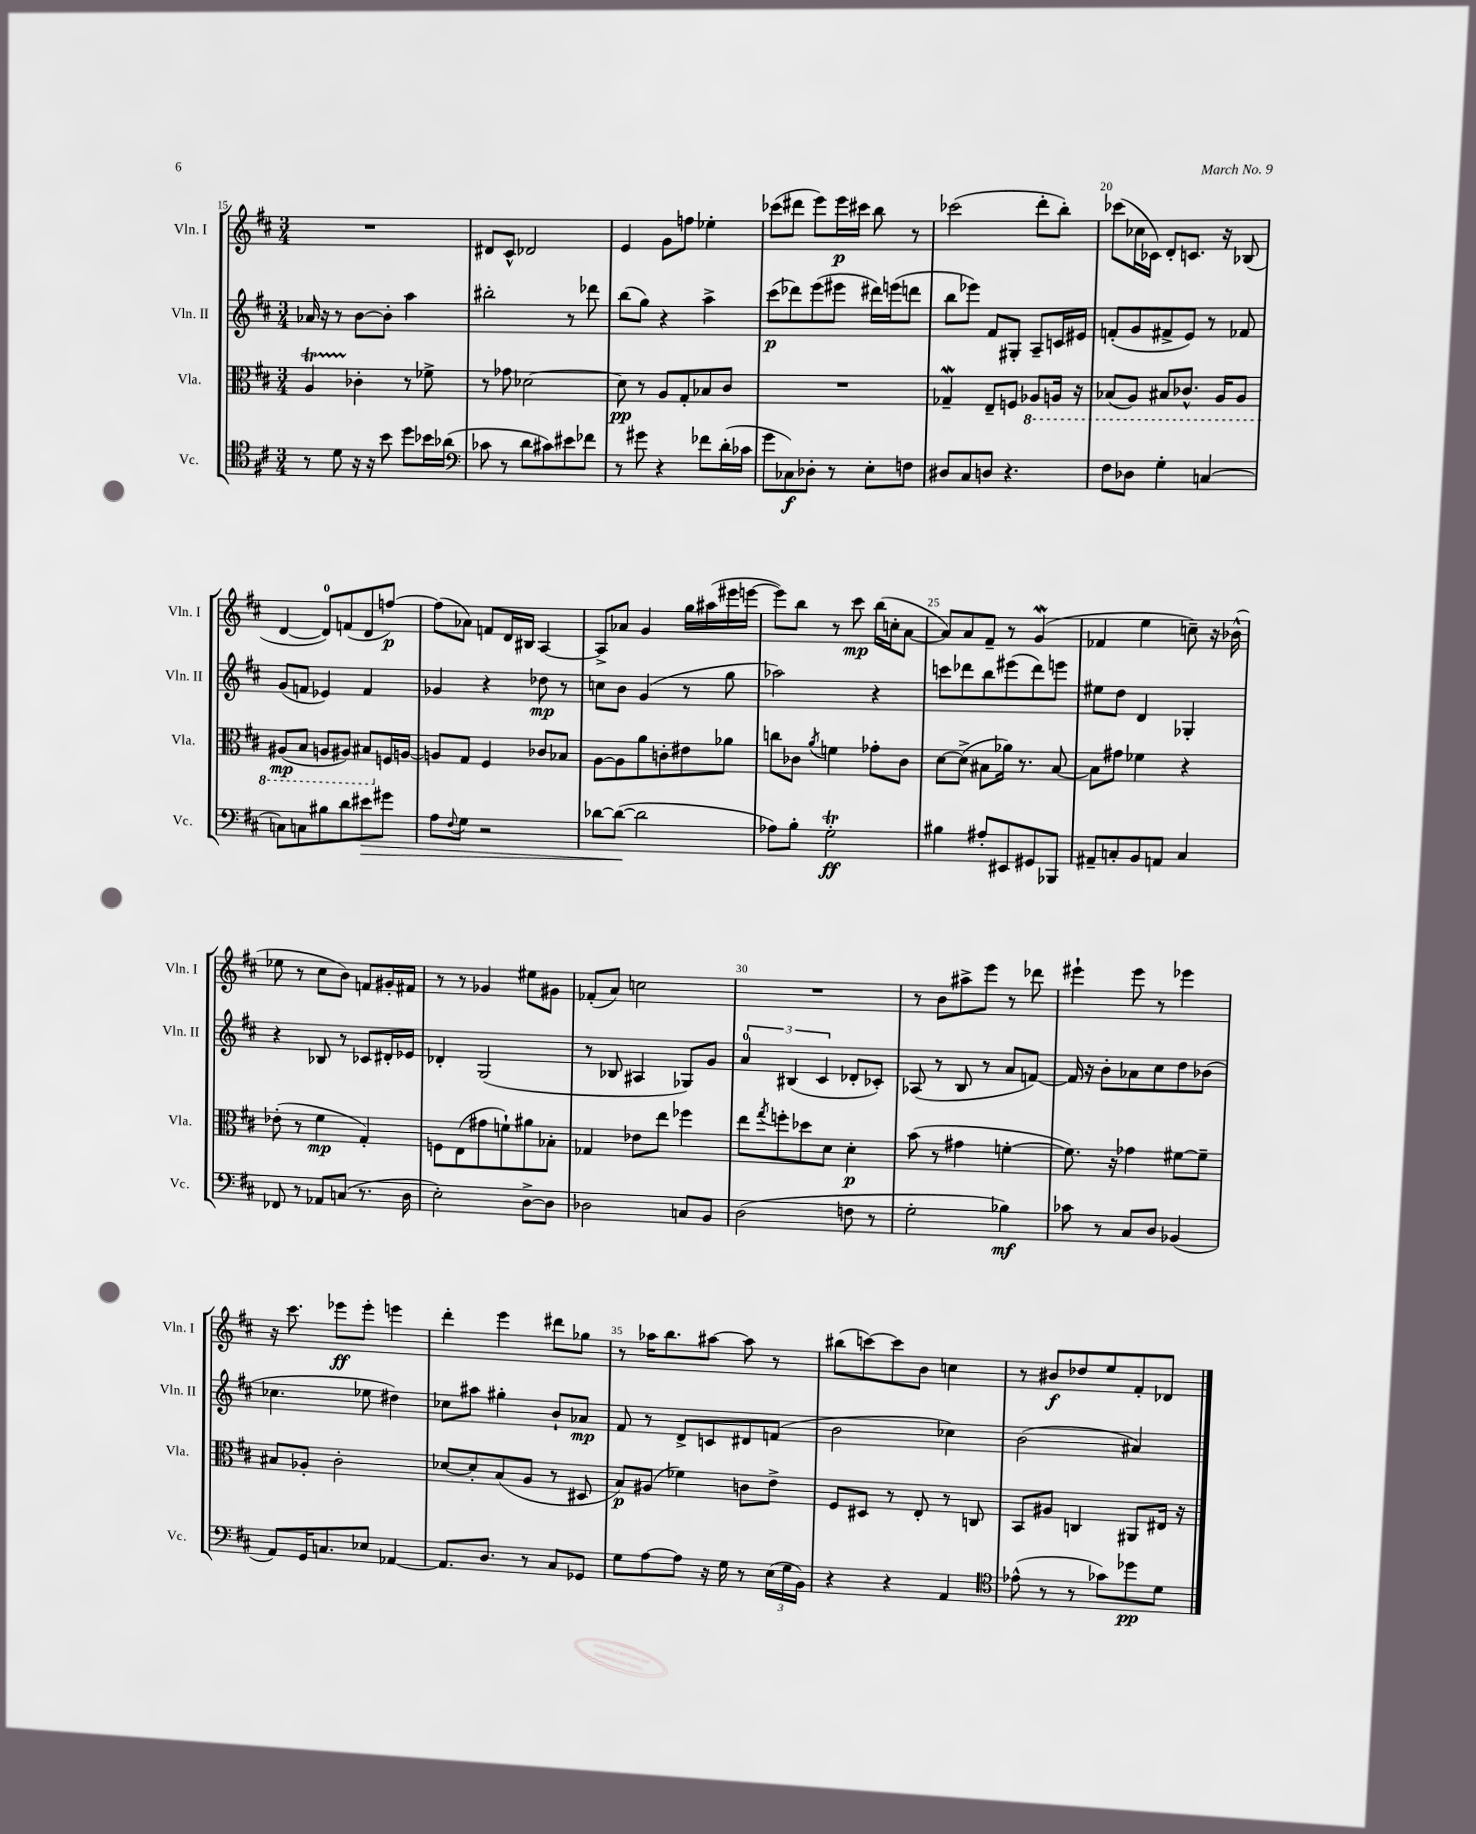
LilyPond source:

<<
\new StaffGroup <<
\new Staff = "s0" \with { instrumentName = "Vln. I" shortInstrumentName = "Vln. I" } {
    \clef treble \key d \major \numericTimeSignature \time 3/4
    R2. |
    dis'8 cis'8-^ des'2 |
    e'4 g'8 f''8 ees''4-. |
    ces'''8( dis'''8 e'''8) e'''16\p cis'''16 b''8 r8 |
    ces'''2( d'''8-. b''8-.) |
    ces'''8( ces''16 ces'16) d'8-. c'8. r16 bes8( |
    d'4~ d'8-0) f'8( d'8 f''8~\p) |
    f''8( aes'8) f'8 d'16 bis16 a4~ |
    a8-> aes'8 g'4 g''16 ais''16( eis'''16 e'''16~ |
    e'''8) b''8 r8 cis'''8\mp b''16( c''16-. a'8~ |
    a'8) a'8 fis'8-- r8 g'4\mordent( |
    fes'4 e''4 c''8--) r16 bes'16-^( |
    ees''8 r8 cis''8 b'8) f'8 gis'16-. fis'16 |
    r8 r8 ges'4 eis''8 gis'8 |
    fes'8-.( a'8) c''2 |
    R2. |
    r8 b'8 ais''8-> e'''8 r8 des'''8 |
    eis'''4-! eis'''8 r8 ees'''4 |
    r16 cis'''8. ees'''8\ff ees'''8-. e'''4 |
    d'''4-. e'''4 dis'''8 ges''8 |
    r8 aes''16 b''8. ais''8~ ais''8 r8 |
    bis''8( c'''8~) c'''8 b'8 c''4 |
    r8 bis'8\f des''8 e''8 fis'8-. des'8 \bar "|." |
}
\new Staff = "s1" \with { instrumentName = "Vln. II" shortInstrumentName = "Vln. II" } {
    \clef treble \key d \major \numericTimeSignature \time 3/4
    aes'16 r16 r8 b'8~ b'8-. a''4 |
    bis''2-. r8 des'''8 |
    b''8( g''8) r4 a''4-> |
    cis'''8\p( des'''8) e'''8( eis'''8 dis'''16) e'''16( d'''8 |
    b''8 ees'''8) fis'8 gis8-. a8-- c'16 eis'16 |
    f'8-.( g'8 fis'8-> e'8) r8 fes'8 |
    g'8( f'8 ees'4) f'4 |
    ges'4 r4 des''8\mp r8 |
    c''8 b'8 g'4( r8 g''8 |
    aes''2) r4 |
    c'''8 des'''8 b''8 eis'''8( des'''8) e'''8 |
    eis''8 d''8 d'4 ges4-. |
    r4 bes8 r8 ces'8 dis'16-. ees'16 |
    des'4-. g2( |
    r8 bes8 ais4 ges8) g'8 |
    \tuplet 3/2 { a'4-0 bis4( cis'4 } des'8-. ces'8-.) |
    aes8( r8 b8 r8 a'8 f'8~) |
    f'16 r16 b'8-. aes'8 cis''8 d''8 bes'8( |
    ces''4. ees''8 dis''4) |
    ces''8 ais''8 gis''4-. b'8-! aes'8\mp |
    fis'8 r8 d'8-> c'8 dis'8 f'8( |
    b'2 ces''4) |
    b'2( ais'4) \bar "|." |
}
\new Staff = "s2" \with { instrumentName = "Vla." shortInstrumentName = "Vla." } {
    \clef alto \key d \major \numericTimeSignature \time 3/4
    a4\startTrillSpan ces'4-.\stopTrillSpan r8 fes'8-> |
    r8 ges'8 des'2~ |
    des'8\pp r8 a8 g8-. bes8 cis'8 |
    R2. |
    ges4--\mordent e8-- f8 \ottava #-1 aes,8 a,16 r16 |
    bes,8( a,8) bis,8 ces8.-^ a,16 a,8 |
    ais,8\mp( b,8 a,8 ais,8) bis,8 \ottava #0 f16 a!16~ |
    a!8 g8 fis4 ces'8 bes8 |
    a8~ a8 a'8 c'8-. eis'8 aes'8 |
    c''8 ces'8 \acciaccatura { a'8 } f'4 ges'8-. ces'8 |
    d'8~ d'8->( bis8 aes'16) r8. bis8~ |
    bis8 gis'8 fes'4 r4 |
    ees'8-.( r8 fis'4\mp g4-.) |
    f8 e8( gis'8 f'8-!) ais'8 bes8-. |
    ges4 ees'8 e''8 fes''4 |
    e''8 \acciaccatura { g''8 } f''8-. des''8 d'8 d'4-.\p |
    b'8( r8 gis'4 f'4~-. |
    f'8.) r16 ges'4 fis'8~ fis'8-- |
    bis8 aes8-. cis'2-. |
    des'8~ des'8-. b8( a8 r8 dis8 |
    b8\p) ais8( fes'4) c'8 e'8-> |
    fis8 dis8 r8 e8-. r8 c8 |
    b,8 ais8 c4 ais,8 eis16 r16 \bar "|." |
}
\new Staff = "s3" \with { instrumentName = "Vc." shortInstrumentName = "Vc." } {
    \clef tenor \key d \major \numericTimeSignature \time 3/4
    r8 d'8 r16 r16 b'8 d''8 bes'16 aes'16( |
    \clef bass ces'8 r8 d'8 cis'8) eis'8 fes'8 |
    r8 gis'8 r4 fes'8 d'16-.( ces'16 |
    g'8 ces8\f) des8-. r8 e8-. f8 |
    dis8 cis8 d8 r4. |
    fis8 des8 g4-. c4~ |
    c8 c8 bis8 d'8 eis'8\> gis'8 |
    a8 \appoggiatura { fis8 } g8 r2 |
    des'8~ des'8~\!( des'2 |
    aes8) b8-. g2-.\trill\ff |
    bis4 ais8-. eis,8 gis,8 bes,,8 |
    ais,8-- c8-. b,8 a,8 c4 |
    fes,8 r8 aes,8 c8( r8. d16 |
    e2-.) d8~-> d8 |
    des2 c8 b,8 |
    d2( f8 r8 |
    g2-. bes4\mf) |
    ces'8 r8 cis8 d8 bes,4( |
    a,8) g,16 c8. ees8 aes,4~ |
    aes,8. d8. r8 cis8 ges,8 |
    g8 a8~ a8 r16 g16 r8 \tuplet 3/2 { e16( g16 b,16) } |
    r4 r4 a,4 |
    \clef tenor ees'8-^( r8 r8 ges'8) des''8\pp d'8 \bar "|." |
}
>>
>>
\layout { \context { \Score currentBarNumber = #15 \override BarNumber.break-visibility = ##(#f #t #t) barNumberVisibility = #(every-nth-bar-number-visible 5) } }
